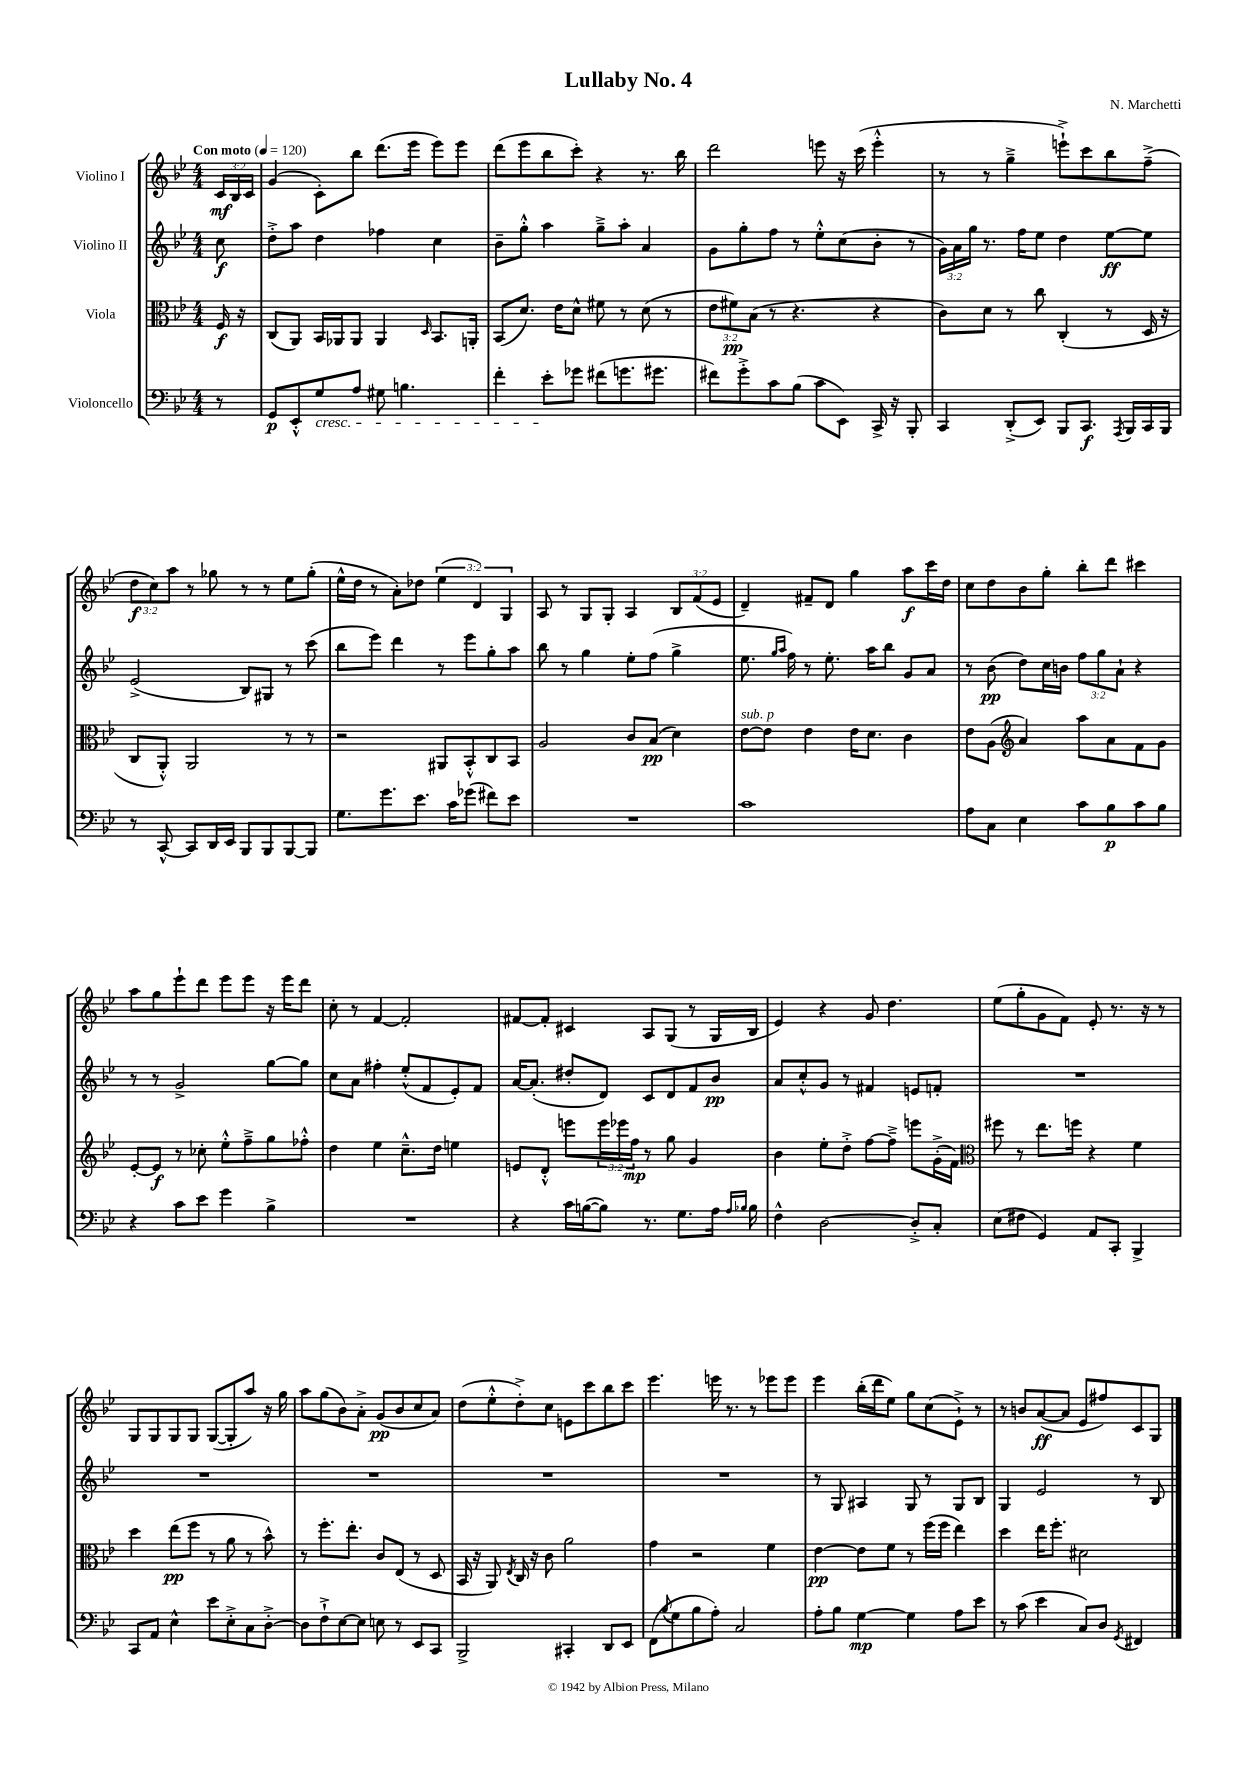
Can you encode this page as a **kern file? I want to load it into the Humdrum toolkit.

**kern	**dynam	**kern	**dynam	**kern	**dynam	**kern	**dynam
*part4	*part4	*part3	*part3	*part2	*part2	*part1	*part1
*staff4	*staff4	*staff3	*staff3	*staff2	*staff2	*staff1	*staff1
*I"Violoncello	*	*I"Viola	*	*I"Violino II	*	*I"Violino I	*
*clefF4	*	*clefC3	*	*clefG2	*	*clefG2	*
*k[b-e-]	*	*k[b-e-]	*	*k[b-e-]	*	*k[b-e-]	*
*M4/4	*	*M4/4	*	*M4/4	*	*M4/4	*
*MM120	*	*MM120	*	*MM120	*	*MM120	*
=	=	=	=	=	=	=	=
!	!	!	!	!	!	!LO:TX:a:B:t=Con moto	!
8r	.	16F/	f	8cc\	f	24c/LL	mf
.	.	.	.	.	.	24B-/	.
.	.	16r	.	.	.	.	.
.	.	.	.	.	.	24c/JJ	.
=1	=1	=1	=1	=1	=1	=1	=1
8GG/L	p	(8C/L	.	8dd'^\L	.	(4g/	.
8EE-'^^/	.	8AA/J)	.	8aa\J	.	.	.
!LO:TX:b:i:t=cresc.	!	!	!	!	!	!	!
8G/	.	16BB-/LL	.	4dd\	.	8c'\L)	.
.	.	16AA-X/J	.	.	.	.	.
8A/J	.	8AA-/J	.	.	.	8bb-\J	.
8G#X\	.	4AA-/	.	4ff-X\	.	(8.ddd\L	.
4.Bn\	.	.	.	.	.	.	.
.	.	.	.	.	.	16eee-\Jk	.
.	.	16qqD/	.	.	.	.	.
.	.	8.BB-/L	.	4cc\	.	8eee-\L)	.
.	.	.	.	.	.	8eee-\J	.
.	.	16AAn'/Jk	.	.	.	.	.
=2	=2	=2	=2	=2	=2	=2	=2
4f'\	.	(8BB-/L	.	8b-~\L	.	(8ddd\L	.
.	.	8.d/J)	.	8gg'^^\J	.	8eee-\	.
8e-'\L	.	.	.	4aa\	.	8bb-\	.
.	.	16e-\KL	.	.	.	.	.
8g-X\J	.	8d^^\J	.	.	.	8ccc'\J)	.
(8f#X\L	.	8f#X\	.	8gg~^\L	.	4r	.
8.gn\	.	8r	.	8aa'\J	.	.	.
.	.	(8d\	.	4a/	.	8.r	.
8.g#X\J	.	.	.	.	.	.	.
.	.	8r	.	.	.	.	.
.	.	.	.	.	.	16bb-\	.
=3	=3	=3	=3	=3	=3	=3	=3
8f#X\L)	.	12e-\L	.	8g\L	.	2ddd\	.
.	.	12f#X\)	pp	.	.	.	.
8g'^\	.	.	.	8gg'\	.	.	.
.	.	(12B-\J	.	.	.	.	.
8c\	.	8r	.	8ff\J	.	.	.
(8B-\J	.	4.r	.	8r	.	.	.
8c\L	.	.	.	8ee-'^^\L	.	8eeen\	.
8EE-\J)	.	.	.	(8cc\	.	16r	.
.	.	.	.	.	.	(16ccc\	.
16CC^/	.	4r	.	8b-'\J	.	4eee'^^\	.
16r	.	.	.	.	.	.	.
8BBB-'/	.	.	.	8r	.	.	.
=4	=4	=4	=4	=4	=4	=4	=4
4CC/	.	8c\L)	.	24g\LL)	.	8r	.
.	.	.	.	24a\	.	.	.
.	.	.	.	24gg\JJ	.	.	.
.	.	8d\J	.	8.r	.	8r	.
(8DD'^/L	.	8r	.	.	.	4gg~^\	.
.	.	.	.	16ff\KL	.	.	.
8EE-/J)	.	8cc\	.	8ee-\J	.	.	.
8BBB-/L	.	(4C'/	.	4dd\	.	8eeen`^\L)	.
8.CC/J	f	.	.	.	.	8ccc\	.
.	.	8r	.	[8ee-\L	ff	8bb-\	.
8qAAA/	.	.	.	.	.	.	.
16BBB-/LL	.	.	.	.	.	.	.
16CC/	.	16D/	.	8ee-\J]	.	(8ff~^\J	.
16BBB-/JJ	.	16r	.	.	.	.	.
!!LO:LB:g=z
=5	=5	=5	=5	=5	=5	=5	=5
8r	.	8C/L	.	(2e-^/	.	12dd\L	f
.	.	.	.	.	.	12cc\)	.
[8CC^^/	.	8AA'^^/J)	.	.	.	.	.
.	.	.	.	.	.	12aa\J	.
8CC/L]	.	2AA/	.	.	.	8r	.
16DD/L	.	.	.	.	.	8gg-X\	.
16EE-/JJ	.	.	.	.	.	.	.
8BBB-/L	.	.	.	8B-/L)	.	8r	.
8BBB-/	.	.	.	8G#X/J	.	8r	.
[8BBB-/	.	8r	.	8r	.	8ee-\L	.
8BBB-/J]	.	8r	.	(8ccc\	.	(8gg-'\J	.
=6	=6	=6	=6	=6	=6	=6	=6
8.G\L	.	2r	.	8bb-\L	.	16ee-^^\LL	.
.	.	.	.	.	.	16dd\JJ	.
.	.	.	.	8eee-\J)	.	8r	.
8.g\	.	.	.	.	.	.	.
.	.	.	.	4ddd\	.	8a'\L)	.
8.e-\J	.	.	.	.	.	8dd-X\J	.
.	.	8AA#X/L	.	8r	.	(6ee-\	.
16c\KL	.	.	.	.	.	.	.
(8g-X\J	.	8BB-'^^/	.	8eee-\L	.	.	.
.	.	.	.	.	.	6d/)	.
8f#X\L)	.	8C/	.	8gg'\	.	.	.
.	.	.	.	.	.	6G/	.
8e-\J	.	8BB-/J	.	8aa\J	.	.	.
=7	=7	=7	=7	=7	=7	=7	=7
1r	.	2A/	.	8bb-\	.	8A/	.
.	.	.	.	8r	.	8r	.
.	.	.	.	4gg\	.	8G/L	.
.	.	.	.	.	.	8G'/J	.
.	.	8c/L	.	8ee-'\L	.	4A/	.
.	.	(8B-/J	pp	(8ff\J	.	.	.
.	.	4d\)	.	4gg^\	.	12B-/L	.
.	.	.	.	.	.	(12f/	.
.	.	.	.	.	.	12e-/J	.
=8	=8	=8	=8	=8	=8	=8	=8
!	!	!LO:TX:a:i:t=sub. p	!	!	!	!	!
1c	.	[8e-\L	.	8.ee-\	.	4d~/)	.
.	.	8e-\J]	.	.	.	.	.
.	.	.	.	16qqgg/LL	.	.	.
.	.	.	.	16qqaa/JJ	.	.	.
.	.	.	.	16ff\)	.	.	.
.	.	4e-\	.	8r	.	8f#X~/L	.
.	.	.	.	8.ee-'\	.	8d/J	.
.	.	16e-\KL	.	.	.	4gg\	.
.	.	8.d\J	.	16aa\KL	.	.	.
.	.	.	.	8bb-\J	.	.	.
.	.	4c\	.	8g/L	.	8aa\L	f
.	.	.	.	8a/J	.	16ccc\L	.
.	.	.	.	.	.	16dd\JJ	.
=9	=9	=9	=9	=9	=9	=9	=9
8A\L	.	8e-\L	.	8r	.	8cc\L	.
8C\J	.	(8A\J	.	(8b-\	pp	8dd\	.
*	*	*clefG2	*	*	*	*	*
4E-\	.	4a/)	.	8dd\L)	.	8b-\	.
.	.	.	.	16cc\L	.	8gg'\J	.
.	.	.	.	16bn\JJ	.	.	.
8c\L	.	8aa\L	.	12ff\L	.	8bb-'\L	.
.	.	.	.	12gg\	.	.	.
8B-\	p	8a\	.	.	.	8ddd\J	.
.	.	.	.	12a`\J	.	.	.
8c\	.	8f\	.	4r	.	4ccc#X\	.
8B-\J	.	8g\J	.	.	.	.	.
!!LO:LB:g=z
=10	=10	=10	=10	=10	=10	=10	=10
4r	.	[8e-'/L	.	8r	.	8aa\L	.
.	.	8e-/J]	f	8r	.	8gg\	.
8c\L	.	8r	.	2g^/	.	8eee-`\	.
8e-\J	.	8cc-X'\	.	.	.	8ddd\J	.
4g\	.	8ee-'^^\L	.	.	.	8eee-\L	.
.	.	8ff~^\	.	.	.	8eee-\J	.
4B-^\	.	8gg\	.	[8gg\L	.	16r	.
.	.	.	.	.	.	16eee-\KL	.
.	.	8ff-X'^^\J	.	8gg\J]	.	8ddd\J	.
=11	=11	=11	=11	=11	=11	=11	=11
1r	.	4dd\	.	8cc\L	.	8cc'\	.
.	.	.	.	8a\J	.	8r	.
.	.	4ee-\	.	4ff#X'\	.	[4f/	.
.	.	8.cc~^^\L	.	(8ee-'^^/L	.	2f'/]	.
.	.	.	.	8f/	.	.	.
.	.	16dd\Jk	.	.	.	.	.
.	.	4een\	.	8e-'/)	.	.	.
.	.	.	.	8f/J	.	.	.
=12	=12	=12	=12	=12	=12	=12	=12
4r	.	8en/L	.	[16a/KL	.	[8f#X/L	.
.	.	.	.	(8.a'/J]	.	.	.
.	.	8d'^^/J	.	.	.	8f#'/J]	.
16c\LL	.	8eeen\L	.	8dd#X'/L	.	4c#X/	.
([16Bn\J	.	.	.	.	.	.	.
8B\J])	.	24eee\L	.	8d/J)	.	.	.
.	.	24eee-X\	.	.	.	.	.
.	.	24ff\JJ	mp	.	.	.	.
8.r	.	8r	.	8c/L	.	8A/L	.
.	.	8gg\	.	8d/	.	(8G/J	.
8.G\L	.	.	.	.	.	.	.
.	.	4g/	.	8f/	.	8r	.
16A\Jk	.	.	.	8b-/J	pp	16G/LL	.
16qqA/LL	.	.	.	.	.	.	.
16qqB-X/JJ	.	.	.	.	.	.	.
16B-\	.	.	.	.	.	16B-/JJ	.
=13	=13	=13	=13	=13	=13	=13	=13
4F^^\	.	4b-\	.	8a/L	.	4e-/)	.
.	.	.	.	8cc'^^/	.	.	.
[2D\	.	8ee-'\L	.	8g/J	.	4r	.
.	.	8dd'^\J	.	8r	.	.	.
.	.	[8ff\L	.	4f#X/	.	8g/	.
.	.	8ff~^\J]	.	.	.	4.dd\	.
8D'^/L]	.	8eeen\L	.	8en/L	.	.	.
8C'/J	.	(16g'^\L	.	8fn'/J	.	.	.
.	.	16f\JJ)	.	.	.	.	.
=14	=14	=14	=14	=14	=14	=14	=14
*	*	*clefC3	*	*	*	*	*
(8E-\L	.	8ff#X\	.	1r	.	(8ee-\L	.
8F#X\J	.	8r	.	.	.	8gg'\	.
4GG/)	.	8.ee-\L	.	.	.	8g\	.
.	.	.	.	.	.	8f\J)	.
.	.	16ffn\Jk	.	.	.	.	.
8AA/L	.	4r	.	.	.	8e-'/	.
8CC'/J	.	.	.	.	.	8.r	.
4BBB-^/	.	4f\	.	.	.	.	.
.	.	.	.	.	.	16r	.
.	.	.	.	.	.	8r	.
!!LO:LB:g=z
=15	=15	=15	=15	=15	=15	=15	=15
8CC/L	.	4dd\	.	1r	.	8G/L	.
8AA/J	.	.	.	.	.	8G/	.
4E-^^\	.	(8ee-\L	pp	.	.	8G/	.
.	.	8ff\J	.	.	.	8G/J	.
8e-\L	.	8r	.	.	.	([8G/L	.
8E-'^\	.	8a\	.	.	.	8G'/]	.
8C\	.	8r	.	.	.	8aa/J)	.
[8D'^\J	.	8b-^^\)	.	.	.	16r	.
.	.	.	.	.	.	16gg\	.
=16	=16	=16	=16	=16	=16	=16	=16
8D\L]	.	8r	.	1r	.	8aa\L	.
8F`^\	.	8.ff'\L	.	.	.	(8gg\	.
[8E-\	.	.	.	.	.	8b-\)	.
.	.	8.ee-'\J	.	.	.	.	.
8E-\J]	.	.	.	.	.	8a'^\J	.
8En\	.	8c/L	.	.	.	(8g/L	pp
8r	.	(8E-/J	.	.	.	8b-/	.
8EE-/L	.	8r	.	.	.	8cc/	.
8CC/J	.	8D/	.	.	.	8a/J)	.
=17	=17	=17	=17	=17	=17	=17	=17
2BBB-^/	.	16BB-/	.	1r	.	(8dd\L	.
.	.	16r	.	.	.	.	.
.	.	8AA/)	.	.	.	8ee-'^^\	.
.	.	8qE-/	.	.	.	.	.
.	.	16C/	.	.	.	8dd'^\)	.
.	.	16r	.	.	.	.	.
.	.	8c\	.	.	.	8cc\J	.
4CC#X'/	.	2a\	.	.	.	8en\L	.
.	.	.	.	.	.	8ccc\	.
8DD/L	.	.	.	.	.	8bb-\	.
8EE-/J	.	.	.	.	.	8ccc\J	.
=18	=18	=18	=18	=18	=18	=18	=18
(8FF\L	.	4g\	.	1r	.	4.eee-\	.
8qqB-/	.	.	.	.	.	.	.
8G\	.	.	.	.	.	.	.
8B-\	.	2r	.	.	.	.	.
8A'\J)	.	.	.	.	.	16eeen\	.
.	.	.	.	.	.	8.r	.
2C/	.	.	.	.	.	.	.
.	.	.	.	.	.	8r	.
.	.	4f\	.	.	.	8eee-X\L	.
.	.	.	.	.	.	8eee-\J	.
=19	=19	=19	=19	=19	=19	=19	=19
8A'\L	.	[4e-\	pp	8r	.	4eee-\	.
8B-\J	.	.	.	8G/	.	.	.
[4G\	mp	8e-\L]	.	4A#X/	.	(16bb-'\LL	.
.	.	.	.	.	.	16ddd\J	.
.	.	8f\J	.	.	.	8ee-\J)	.
4G\]	.	8r	.	8G/	.	8gg\L	.
.	.	(16ff\LL	.	8r	.	(8cc\	.
.	.	16ff\JJ	.	.	.	.	.
8A\L	.	4ee-\)	.	8G/L	.	8e-`^\J)	.
8e-\J	.	.	.	8B-/J	.	8r	.
=20	=20	=20	=20	=20	=20	=20	=20
8r	.	4dd\	.	4G/	.	8r	.
(8c\	.	.	.	.	.	8bn/L	.
4e-\	.	16ee-\KL	.	2e-/	.	([8a/	ff
.	.	8.ff'\J	.	.	.	.	.
.	.	.	.	.	.	8a/J]	.
8C/L)	.	2d#X\	.	.	.	8e-/L	.
8D/J	.	.	.	.	.	8ff#X/)	.
8qGG/	.	.	.	.	.	.	.
4FF#X/	.	.	.	8r	.	8c/	.
.	.	.	.	8B-/	.	8G/J	.
==	==	==	==	==	==	==	==
*-	*-	*-	*-	*-	*-	*-	*-
